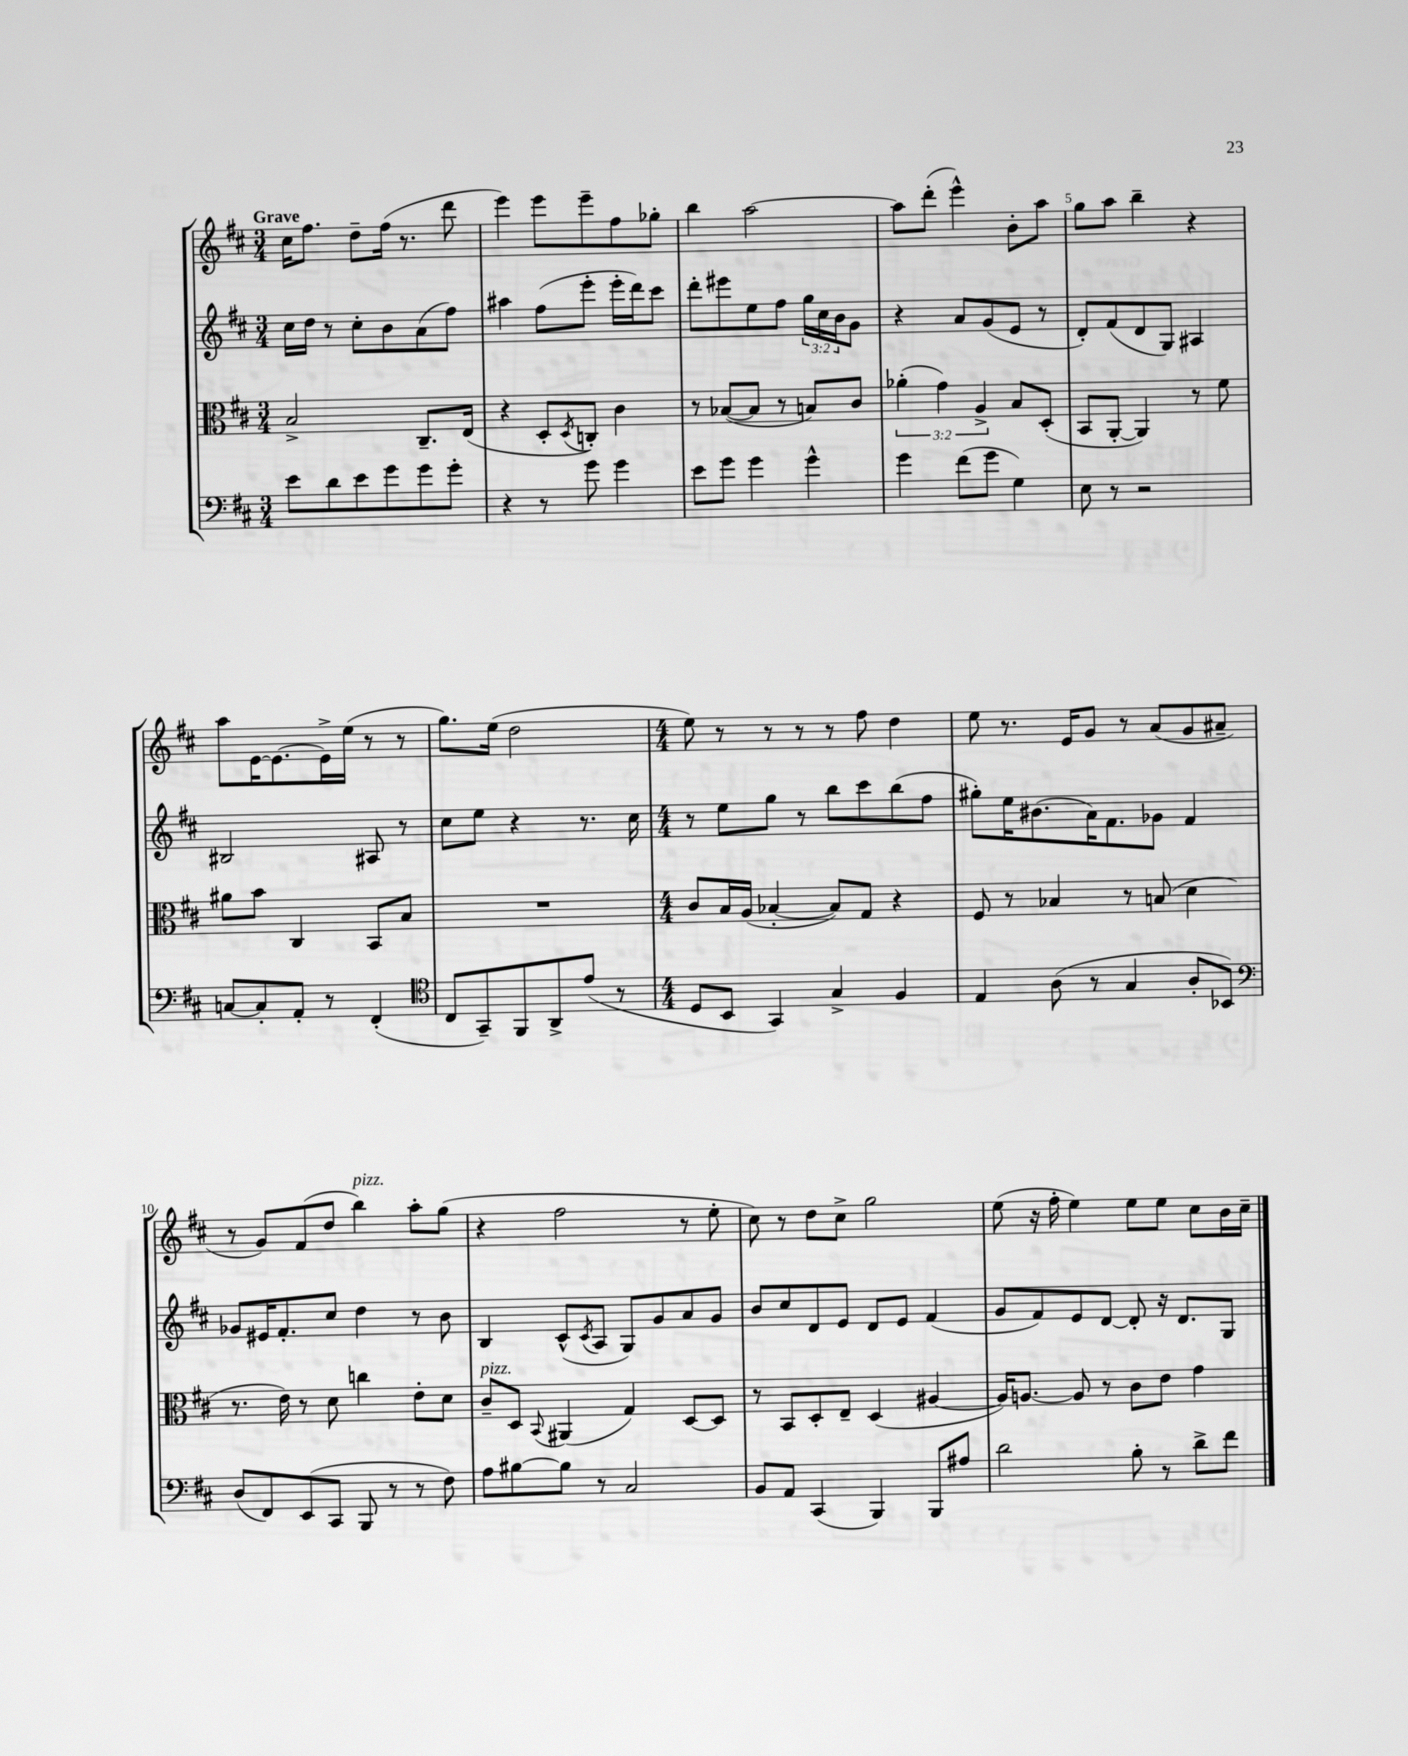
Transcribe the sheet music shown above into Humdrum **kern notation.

**kern	**kern	**kern	**kern
*staff4	*staff3	*staff2	*staff1
*clefF4	*clefC3	*clefG2	*clefG2
*k[f#c#]	*k[f#c#]	*k[f#c#]	*k[f#c#]
*M3/4	*M3/4	*M3/4	*M3/4
8e\L	2B^/	16cc#\LL	16cc#\LK
.	.	16dd\JJ	8.ff#\J
8d\	.	8r	.
8e\	.	8cc#'\L	8dd~\L
8g\	.	8b\	(16ff#\Jk
.	.	.	8.r
8g\	8.C#~/L	(8a\	.
8g'\J	.	8ff#\J)	8ddd\
.	(16E/Jk	.	.
=	=	=	=
4r	4r	4aa#\	4eee\)
8r	8D'/L	(8ff#\L	8eee\L
.	8qD/	.	.
8g\	8C'/J)	8eee'\J	8eee~\
4g\	4c#\	16eee'\LL	8ff#\
.	.	16ddd\J)	.
.	.	8ccc#\J	8gg-'\J
=	=	=	=
8e\L	8r	8ddd'\L	4bb\
8g\J	([8B-/L	8eee#\	.
4g\	8B-/]J	8ee\	[2aa\
.	8r	8ff#\J	.
4g^^\	8B/L)	24gg\LL	.
.	.	24cc#\	.
.	.	24b\J	.
.	8c#/J	8g\J	.
=	=	=	=
4g\	(6a-'\	4r	8aa\]L
.	.	.	(8ddd'\J
.	6g\)	.	.
(8f#\L	.	8a/L	4eee^^\)
.	6A^/	.	.
8g\J	.	(8g/	.
4G\)	8B/L	8e/J	8b'\L
.	(8D'/J	8r	8aa\J
=	=	=	=
8E\	8BB/L	8d'/L)	8gg\L
8r	[8AA'/J	(8f#/	8aa\J
2r	4AA/])	8d/	4bb~\
.	.	8G/J)	.
.	8r	4A#/	4r
.	8f#\	.	.
=	=	=	=
[8C/L	8a#\L	2B#/	8aa\L
8C'/]	8b\J	.	[16e\K
.	.	.	8.e\_
8AA'/J	4C#/	.	.
8r	.	.	16e^\]L
.	.	.	(16ee\JJ
(4FF#'/	8BB/L	8A#/	8r
.	8B/J	8r	8r
=	=	=	=
*clefC4	*	*	*
8C#/L	2.r	8cc#\L	8.gg\L)
8GG~/)	.	8ee\J	.
.	.	.	(16ee\Jk
8FF#/	.	4r	2dd\
8AA^/	.	.	.
(8e/J	.	8.r	.
8r	.	.	.
.	.	16cc#\	.
=	=	=	=
*M4/4	*M4/4	*M4/4	*M4/4
8D/L	8c#/L	8r	8ee\)
8BB/J	16B/L	8ee\L	8r
.	(16A/JJ	.	.
4GG/)	[4B-'/	8gg\J	8r
.	.	8r	8r
4G^/	8B-/]L)	8bb\L	8r
.	8G/J	8ccc#\	8ff#\
4F#/	4r	(8bb\	4dd\
.	.	8ff#\J	.
=	=	=	=
4E/	8F#/	8gg#'\L)	8ee\
.	8r	16ee\K	8.r
.	.	(8.b#\	.
(8A\	4B-/	.	.
.	.	.	16e/LK
8r	.	16a\K)	8g/J
.	.	8.f#\	.
4G/	8r	.	8r
.	(8B/	8g-\J	(8a/L
8A'/L	4d\	4f#/	8g/
8BB-/J)	.	.	8a#~/J
=	=	=	=
*clefF4	*	*	*
(8D/L	8.r	8g-/L	8r
8FF#/)	.	16e#/K	8g/L)
.	16e\)	8.f#'/	.
(8EE/	8r	.	(8f#/
8CC#/J	8d\	8cc#/J	8dd/J
8BBB/	4cc\	4dd\	4bb\)
8r	.	.	.
8r	8e'\L	8r	8aa'\L
8F#\)	8d\J	8b\	(8gg\J
=	=	=	=
8A\L	8c#~/L	4B/	4r
[8B#\	8D/J	.	.
.	8qqBB/	.	.
8B#\]J	(4AA#/	(8c#^^/L	2ff#\
.	.	8qc#/	.
8r	.	8A/J	.
2C#/	4G/)	8G/L)	.
.	.	8g/	.
.	[8D/L	8a/	8r
.	8D/]J	8g/J	8ee'\
=	=	=	=
8BB/L	8r	8b/L	8cc#\)
8AA/J	8BB/L	8cc#/	8r
(4CC#/	8D'/	8d/	8dd\L
.	8E~/J	8e/J	8cc#^\J
4BBB/)	(4D/	8d/L	2gg\
.	.	8e/J	.
8BBB/L	[4A#/	(4f#/	.
8A#/J	.	.	.
=	=	=	=
2d\	16A#/]LK)	8g/L	(8ee\
.	[8.A/J	.	.
.	.	8f#/)	16r
.	.	.	16ff#'\
.	8A/]	8e/	4ee\)
.	8r	[8d/J	.
8B'\	8c#\L	8d'/]	8ee\L
8r	8e\J	16r	8ee\J
.	.	8.d/L	.
8d^\L	4g\	.	8cc#\L
8f#\J	.	8G/J	16b\L
.	.	.	16cc#~\JJ
==	==	==	==
*-	*-	*-	*-
